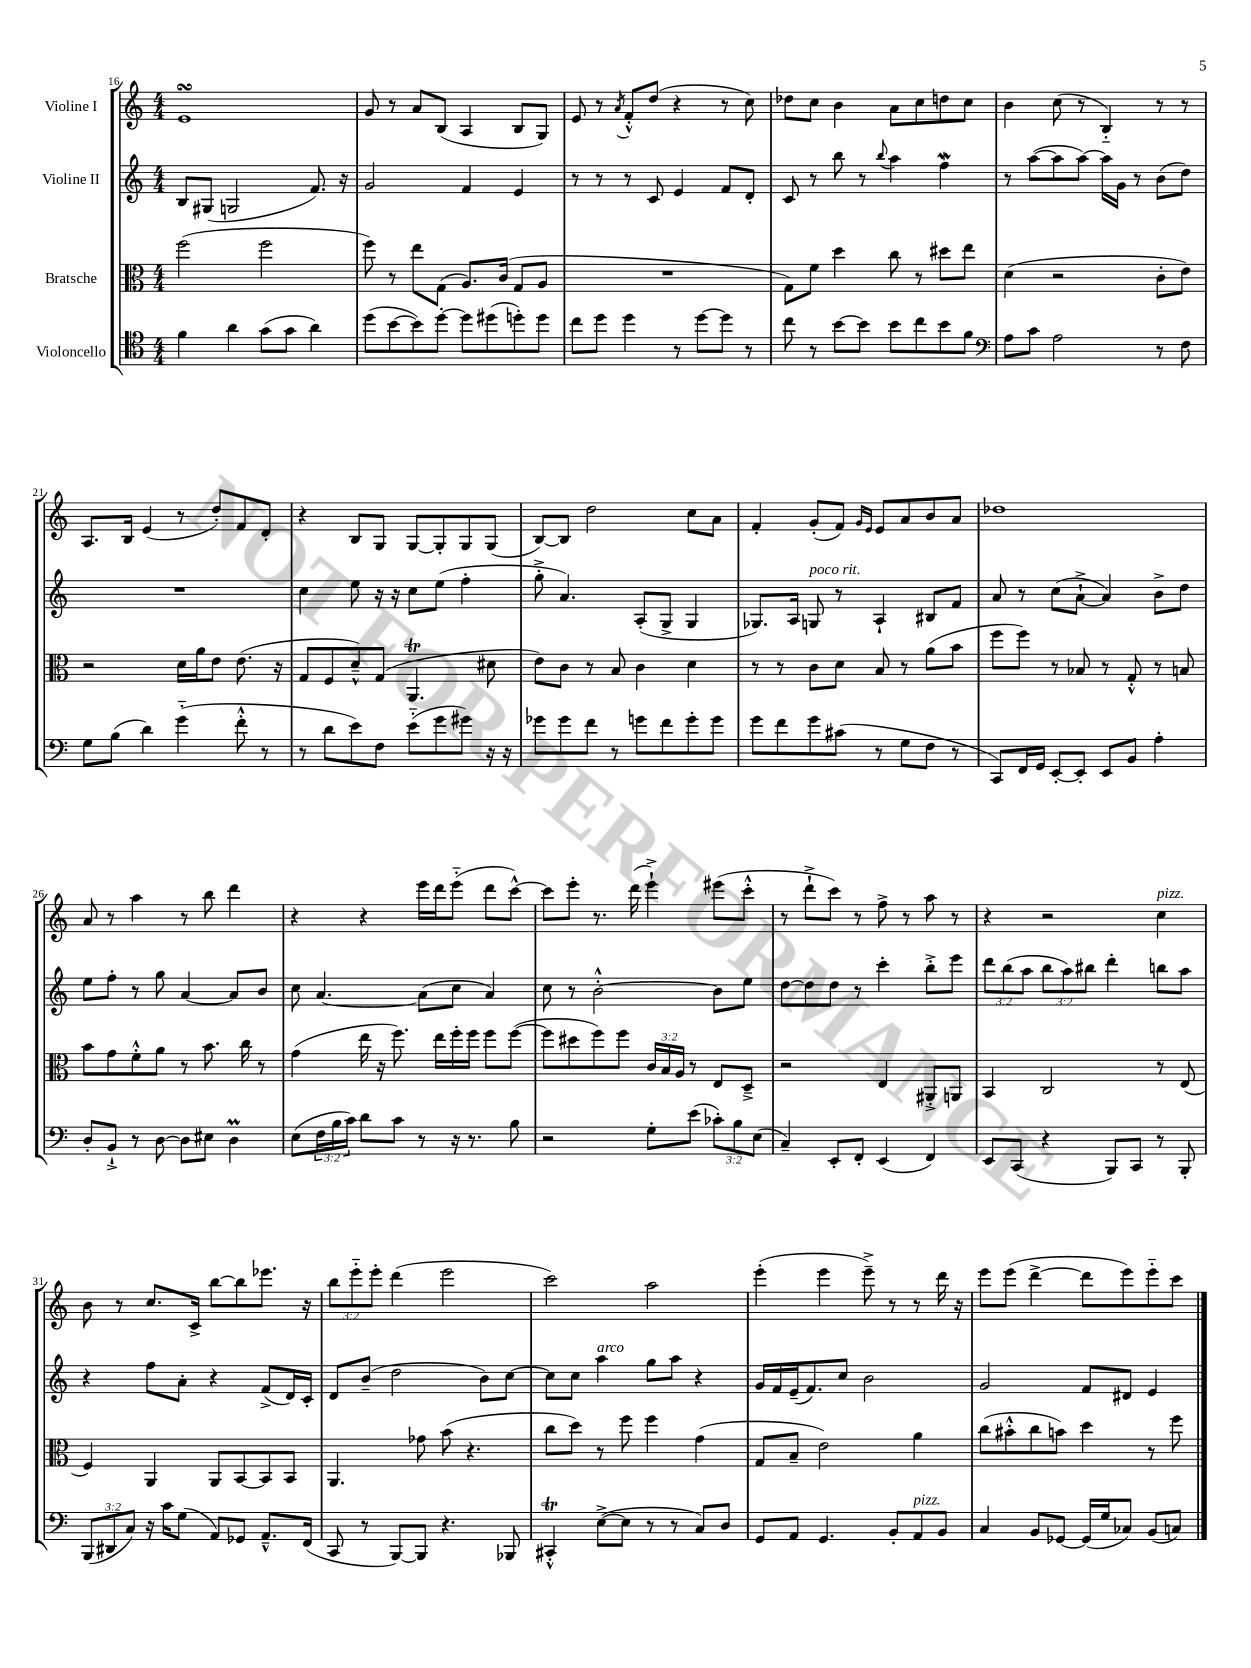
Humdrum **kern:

**kern	**kern	**kern	**kern
*part4	*part3	*part2	*part1
*staff4	*staff3	*staff2	*staff1
*I"Violoncello	*I"Bratsche	*I"Violine II	*I"Violine I
*clefC4	*clefC3	*clefG2	*clefG2
*k[]	*k[]	*k[]	*k[]
*M4/4	*M4/4	*M4/4	*M4/4
=16	=16	=16	=16
4f\	(2ff\	8B/L	1esSsS
.	.	(8G#X/J	.
4a\	.	2Gn/	.
(8g\L	2ff\	.	.
8g\J	.	.	.
4a\)	.	8.f/)	.
.	.	16r	.
=17	=17	=17	=17
(8dd\L	8ff\)	2g/	8g/
[8b\	8r	.	8r
8b\])	8ee\L	.	8a/L
[8dd'\J	(8G\J	.	(8B/J
8dd\L]	8.A/L)	4f/	4A/
(8dd#X\	.	.	.
.	(16c/Jk	.	.
8ddn'\)	8G/L	4e/	8B/L
8dd\J	8A/J	.	8G/J)
=18	=18	=18	=18
8cc\L	1r	8r	8e/
8dd\J	.	8r	8r
.	.	.	8qa/
4dd\	.	8r	8f'^^/L
.	.	8c/	(8dd/J
8r	.	4e/	4r
[8dd\L	.	.	.
8dd\J]	.	8f/L	8r
8r	.	8d'/J	8cc\)
=19	=19	=19	=19
8cc\	8G\L)	8c/	8dd-X\L
8r	8f\J	8r	8cc\J
[8b\L	4dd\	8bb\	4b\
8b\J]	.	8r	.
.	.	8qqbb/	.
8b\L	8cc\	4aa\	8a\L
8cc\	8r	.	8cc\
8b\	8dd#X\L	4ffw\	8ddn\
8f\J	8ee\J	.	8cc\J
=20	=20	=20	=20
*clefF4	*	*	*
8A\L	(4d\	8r	4b\
8c\J	.	([8aa\L	.
2A\	2r	8aa\]	(8cc\
.	.	[8aa\J)	8r
.	.	16aa\LL]	4B/)
.	.	16g\JJ	.
.	.	8r	.
8r	8c'\L	(8b\L	8r
8F\	8e\J)	8dd\J)	8r
!!LO:LB:g=z
=21	=21	=21	=21
8G\L	2r	1r	8.A/L
(8B\J	.	.	.
.	.	.	16B/Jk
4d\)	.	.	(4e/
(4g\	16d\LL	.	8r
.	16a\J	.	.
.	8e\J	.	8dd'/L)
8f'^^\	(8.e\	.	8f/
8r	.	.	8d'/J
.	16r	.	.
=22	=22	=22	=22
8r	8G/L	4cc\	4r
8d\L	8F/	.	.
8e\)	8d~^^/)	8ee\	8B/L
8F\J	(8G/J	16r	8G/J
.	.	16r	.
(8e\L	4.AAT/	8cc\L	[8G/L
8g\	.	(8ee\J	8G'/]
8g#X\J)	.	4ff'\	8G/
16r	8d#X\	.	(8G/J
16r	.	.	.
=23	=23	=23	=23
8g-X\L	8e\L)	8gg'^\	[8B/L)
8g-\	8c\J	4.a/)	8B/J]
8f\J	8r	.	2dd\
8r	8B/	.	.
8gn\L	4c\	(8A'/L	.
8f\	.	8G^/J	.
8g'\	4d\	4G/	8cc\L
8g\J	.	.	8a\J
=24	=24	=24	=24
8g\L	8r	8.G-X/L)	4f'/
8f\	8r	.	.
.	.	16A/Jk	.
!	!	!LO:TX:a:i:t=poco rit.	!
8g\	8c\L	8Gn/	(8g'/L
(8c#X\J	8d\J	8r	8f/J)
.	.	.	16qqg/LL
.	.	.	16qqe/JJ
8r	8B/	4A`/	8e/L
8G\L	8r	.	8a/
8F\J	(8a\L	8B#X/L	8b/
8r	8b\J	8f/J	8a/J
=25	=25	=25	=25
8CC/L)	8ff\L	8a/	1dd-X
16FF/L	8ff\J)	8r	.
16GG/JJ	.	.	.
[8EE'/L	8r	(8cc\L	.
8EE'/J]	8B-X/	[8a`^\J	.
8EE/L	8r	4a/])	.
8BB/J	8G'^^/	.	.
4A'\	8r	8b^\L	.
.	8Bn/	8dd\J	.
!!LO:LB:g=z
=26	=26	=26	=26
8D'/L	8b\L	8ee\L	8a/
8BB`^/J	8g\	8ff'\J	8r
8r	8f'^^\	8r	4aa\
[8D\	8a\J	8gg\	.
8D\L]	8r	[4a/	8r
8E#X\J	8.b\	.	8bb\
4DM\	.	8a/L]	4ddd\
.	16cc\	.	.
.	8r	8b/J	.
=27	=27	=27	=27
(8E\L	(4g\	8cc\	4r
24F\L	.	[4.a/	.
24B\	.	.	.
24c\JJ)	.	.	.
8d\L	16ee\	.	4r
.	16r	.	.
8c\J	8.ff\)	.	.
8r	.	(8a\L]	16eee\LL
.	16ee\LL	.	16ddd\J
16r	16ff'\	8cc\J	(8eee\J
8.r	16ff\JJ	.	.
.	8ff\L	4a/)	8ddd\L
8B\	([8ff\J	.	[8ccc^^\J)
=28	=28	=28	=28
2r	8ff\L]	8cc\	8ccc\L]
.	8dd#X\	8r	8eee'\J
.	8ff\)	[2b'^^\	8.r
.	8ff\J	.	.
.	.	.	(16ddd\
8G'\L	24c/LL	.	4eee`^\)
.	24B/	.	.
.	24A/JJ	.	.
(8e\J	8r	.	.
12c-X'\L)	8E/L	8b\L]	(8eee#X\L
12B\	.	.	.
.	8D~^/J	8ee\J	8ccc'^^\J
(12E\J	.	.	.
=29	=29	=29	=29
4C~/)	2r	[8dd\L	8r
.	.	8dd\]	8ddd`^\L
8EE'/L	.	8dd\J	8ccc\J)
8FF'/J	.	8r	8r
(4EE/	4E/	4ccc'\	8ff^\
.	.	.	8r
4FF/)	8AA#X'^/L	8bb'^\L	8aa\
.	8AAn/J	8eee\J	8r
=30	=30	=30	=30
8EE/L	4BB/	12ddd\L	4r
.	.	(12bb\	.
(8CC/J	.	.	.
.	.	12aa\J	.
4r	2C/	12bb\L	2r
.	.	12aa\)	.
.	.	12bb#X\J	.
8BBB/L)	.	4ddd'\	.
8CC/J	.	.	.
!	!	!	!LO:TX:a:i:t=pizz.
8r	8r	8bbn\L	4cc\
8BBB'/	(8E/	8aa\J	.
!!LO:LB:g=z
=31	=31	=31	=31
(12BBB/L	4F/)	4r	8b\
12DD#X/	.	.	.
.	.	.	8r
12C/J)	.	.	.
16r	4AA/	8ff\L	8.cc/L
16c\KL	.	.	.
(8G\J	.	8a'\J	.
.	.	.	16c^/Jk
8AA/L)	8AA/L	4r	[8bb\L
8GG-X/J	[8BB/	.	8bb\]
8.AA~^^/L	8BB/]	(8f^/L	8.eee-X\J
.	8BB/J	16d/L)	.
(16FF/Jk	.	16c'/JJ	16r
=32	=32	=32	=32
8CC/	4.AA/	8d/L	12bb\L
.	.	.	12eee\
8r	.	(8b~/J	.
.	.	.	12eee'\J
[8BBB/L)	.	2dd\	(4ddd\
8BBB/J]	8g-X\	.	.
4.r	(8b\	.	2eee\
.	4.r	.	.
.	.	8b\L)	.
8BBB-X/	.	[8cc\J	.
=33	=33	=33	=33
4CC#Xt'^^/	8cc\L	8cc\L]	2ccc\)
.	8dd\J)	8cc\J	.
!	!	!LO:TX:a:i:t=arco	!
([8E^\L	8r	4aa\	.
8E\J]	8ff\	.	.
8r	4ff\	8gg\L	2aa\
8r	.	8aa\J	.
8C/L)	(4g\	4r	.
8D/J	.	.	.
=34	=34	=34	=34
8GG/L	8G/L	16g/LL	(4eee'\
.	.	16f/	.
8AA/J	8B~/J	(16e~/J	.
.	.	8.f/)	.
4.GG/	2e\)	.	4eee\
.	.	8cc/J	.
.	.	2b\	8eee~^\)
8BB'/L	.	.	8r
!LO:TX:a:i:t=pizz.	!	!	!
8AA/	4a\	.	8r
8BB/J	.	.	16ddd\
.	.	.	16r
=35	=35	=35	=35
4C/	(8cc\L	2g/	8eee\L
.	8b#X'^^\	.	(8eee\J
8BB/L	8cc\	.	[4ddd^\
[8GG-X/J	8bn\J)	.	.
(16GG-/LL]	4dd\	8f/L	8ddd\L]
16G/J	.	.	.
8C-X/J)	.	8d#X/J	8eee\)
(8BB/L	8r	4e/	8eee\
8Cn/J)	8ff\	.	8ccc\J
==	==	==	==
*-	*-	*-	*-
